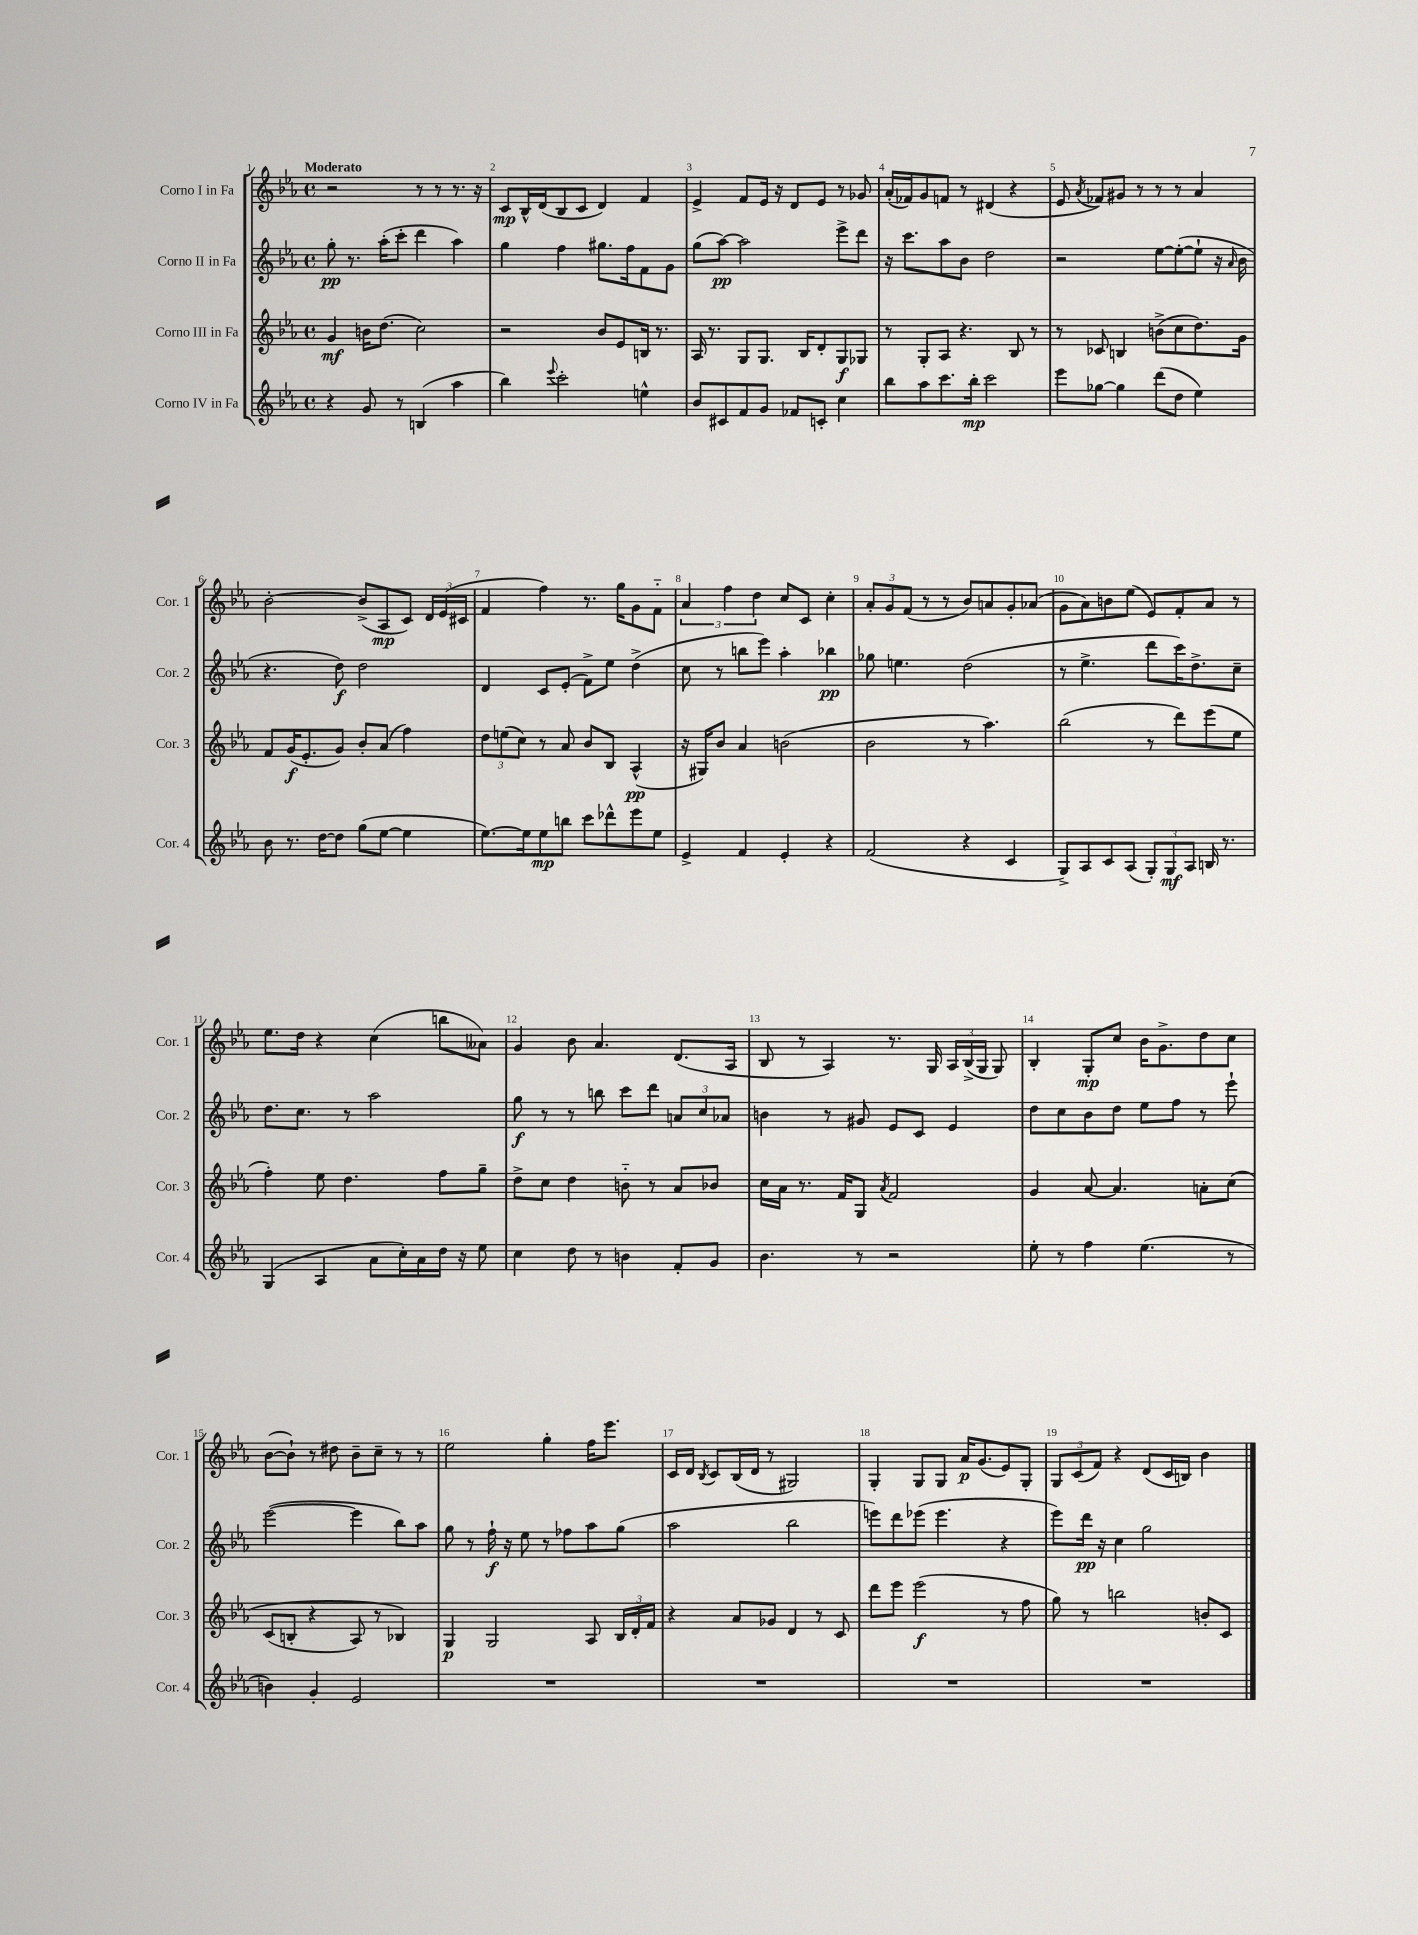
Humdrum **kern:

**kern	**dynam	**kern	**dynam	**kern	**dynam	**kern	**dynam
*part4	*part4	*part3	*part3	*part2	*part2	*part1	*part1
*staff4	*staff4	*staff3	*staff3	*staff2	*staff2	*staff1	*staff1
*I"Corno IV in Fa	*	*I"Corno III in Fa	*	*I"Corno II in Fa	*	*I"Corno I in Fa	*
*I'Cor. 4	*	*I'Cor. 3	*	*I'Cor. 2	*	*I'Cor. 1	*
*clefG2	*	*clefG2	*	*clefG2	*	*clefG2	*
*k[b-e-a-]	*	*k[b-e-a-]	*	*k[b-e-a-]	*	*k[b-e-a-]	*
*M4/4	*	*M4/4	*	*M4/4	*	*M4/4	*
*met(c)	*	*met(c)	*	*met(c)	*	*met(c)	*
=1	=1	=1	=1	=1	=1	=1	=1
!	!	!	!	!	!	!LO:TX:a:B:t=Moderato	!
4r	.	4g/	mf	8gg'\	pp	2r	.
.	.	.	.	8.r	.	.	.
8g/	.	16bn\KL	.	.	.	.	.
.	.	(8.dd\J	.	(16aa-'\KL	.	.	.
8r	.	.	.	8ccc'\J	.	.	.
(4Bn/	.	2cc\)	.	4ddd\	.	8r	.
.	.	.	.	.	.	8r	.
4aa-\	.	.	.	4aa-\)	.	8.r	.
.	.	.	.	.	.	16r	.
=2	=2	=2	=2	=2	=2	=2	=2
4bb-\)	.	2r	.	4gg\	.	8c/L	mp
.	.	.	.	.	.	16B-^^/L	.
.	.	.	.	.	.	(16d/J	.
8qqeee-/	.	.	.	.	.	.	.
2ccc'\	.	.	.	4ff\	.	8B-/	.
.	.	.	.	.	.	8c/J	.
.	.	8b-/L	.	8.gg#X\L	.	4d/)	.
.	.	8e-/	.	.	.	.	.
.	.	.	.	16ff\k	.	.	.
4een^^\	.	16Bn/Jk	.	8f\	.	4f/	.
.	.	8.r	.	.	.	.	.
.	.	.	.	8g\J	.	.	.
=3	=3	=3	=3	=3	=3	=3	=3
8b-/L	.	16A-/	.	(8gg\L	.	4e-^/	.
.	.	8.r	.	.	.	.	.
8c#X/	.	.	.	[8aa-\J)	pp	.	.
8f/	.	8G/L	.	2aa-\]	.	8f/L	.
8g/J	.	8.G/J	.	.	.	16e-/Jk	.
.	.	.	.	.	.	16r	.
8f-X/L	.	.	.	.	.	8d/L	.
.	.	16B-/KL	.	.	.	.	.
8cn'/J	.	8d'/	.	.	.	8e-/J	.
4cc\	.	8G/	f	8eee-^\L	.	8r	.
.	.	8G-X/J	.	8ddd\J	.	8g-X/	.
=4	=4	=4	=4	=4	=4	=4	=4
8bb-\L	.	8r	.	16r	.	(16a-'/LL	.
.	.	.	.	8.ccc\L	.	16f-X/J)	.
8aa-\	.	8G'/L	.	.	.	8g/	.
8.ccc\	.	8A-/J	.	8aa-\	.	8fn/J	.
.	.	4.r	.	8b-\J	.	8r	.
16bb-'\Jk	mp	.	.	.	.	.	.
2ccc\	.	.	.	2dd\	.	(4d#X/	.
.	.	8B-/	.	.	.	4r	.
.	.	8r	.	.	.	.	.
=5	=5	=5	=5	=5	=5	=5	=5
8eee-\L	.	8r	.	2r	.	8e-/	.
.	.	.	.	.	.	8qa-/	.
[8gg-X\J	.	8c-X/	.	.	.	8f-X/L)	.
4gg-\]	.	4Bn/	.	.	.	8g#X/J	.
.	.	.	.	.	.	8r	.
(8ddd\L	.	(8bn^\L	.	[8ee-\L	.	8r	.
8dd\J	.	8cc\	.	(8ee-'\_	.	8r	.
4ee-\)	.	8.dd\)	.	8ee-`\J]	.	4a-/	.
.	.	.	.	16r	.	.	.
.	.	.	.	16qqa-/	.	.	.
.	.	16g\Jk	.	16b-\	.	.	.
!!LO:LB:g=z
=6	=6	=6	=6	=6	=6	=6	=6
8b-\	.	8f/L	.	4.r	.	[2b-'\	.
8.r	.	(16g/K	f	.	.	.	.
.	.	8.e-'/	.	.	.	.	.
[16dd\KL	.	.	.	.	.	.	.
8dd\J]	.	8g/J)	.	8dd\)	f	.	.
(8gg\L	.	8b-'/L	.	2dd\	.	(8b-^/L]	.
[8ee-\J	.	(8a-/J	.	.	.	8A-/	mp
4ee-\]	.	4ff\)	.	.	.	8c/J)	.
.	.	.	.	.	.	24d/LL	.
.	.	.	.	.	.	(24e-/	.
.	.	.	.	.	.	24c#X/JJ	.
=7	=7	=7	=7	=7	=7	=7	=7
[8.ee-\L)	.	12dd\L	.	4d/	.	4f/	.
.	.	(12een\	.	.	.	.	.
.	.	12cc\J)	.	.	.	.	.
16ee-\k]	.	.	.	.	.	.	.
8ee-\	mp	8r	.	8c/L	.	4ff\)	.
8bbn\J	.	8a-/	.	(8e-'/J	.	.	.
8ccc\L	.	8b-/L	.	8f^\L)	.	8.r	.
8ddd-X^^\	.	8B-/J	.	8ee-\J	.	.	.
.	.	.	.	.	.	16gg\KL	.
8eee-\	.	(4A-^^/	pp	(4dd^\	.	8g\	.
8ee-\J	.	.	.	.	.	8f\J	.
=8	=8	=8	=8	=8	=8	=8	=8
4e-^/	.	16r	.	8cc\	.	6a-/	.
.	.	16G#X/KL)	.	.	.	.	.
.	.	8b-/J	.	8r	.	.	.
.	.	.	.	.	.	6ff\	.
4f/	.	4a-/	.	8bbn\L	.	.	.
.	.	.	.	.	.	6dd\	.
.	.	.	.	8eee-\J)	.	.	.
4e-'/	.	(2bn\	.	4aa-'\	.	8cc/L	.
.	.	.	.	.	.	8c/J	.
4r	.	.	.	4bb-X\	pp	4cc'\	.
=9	=9	=9	=9	=9	=9	=9	=9
(2f/	.	2b-\	.	8gg-X\	.	12a-'/L	.
.	.	.	.	.	.	12g/	.
.	.	.	.	4.een\	.	.	.
.	.	.	.	.	.	(12f/J	.
.	.	.	.	.	.	8r	.
.	.	.	.	.	.	8r	.
4r	.	8r	.	(2dd\	.	8b-/L)	.
.	.	4.aa-\)	.	.	.	8an/	.
4c/	.	.	.	.	.	8g'/	.
.	.	.	.	.	.	(8a-X/J	.
=10	=10	=10	=10	=10	=10	=10	=10
8G^/L)	.	(2bb-\	.	8r	.	8g\L	.
8A-/	.	.	.	4.ee-^\	.	8a-\)	.
8c/	.	.	.	.	.	8bn\	.
(8A-/J	.	.	.	.	.	(8ee-\J	.
12G'/L)	.	8r	.	8ddd\L	.	8e-/L)	.
12G/	mf	.	.	.	.	.	.
.	.	8ddd\L)	.	16ccc\K)	.	8f'/	.
12A-/J	.	.	.	.	.	.	.
.	.	.	.	8.dd^\	.	.	.
16Bn/	.	(8eee-\	.	.	.	8a-/J	.
8.r	.	.	.	.	.	.	.
.	.	8ee-\J	.	8cc~\J	.	8r	.
!!LO:LB:g=z
=11	=11	=11	=11	=11	=11	=11	=11
(4G/	.	4ff'\)	.	8.dd\L	.	8.ee-\L	.
.	.	.	.	8.cc\J	.	16dd\Jk	.
4A-/	.	8ee-\	.	.	.	4r	.
.	.	4.dd\	.	8r	.	.	.
8a-\L	.	.	.	2aa-\	.	(4cc\	.
16cc'\L)	.	.	.	.	.	.	.
16a-\	.	.	.	.	.	.	.
16dd\JJ	.	8ff\L	.	.	.	8bbn\L	.
16r	.	.	.	.	.	.	.
8ee-\	.	8gg~\J	.	.	.	8a--X\J)	.
=12	=12	=12	=12	=12	=12	=12	=12
4cc\	.	8dd^\L	.	8gg\	f	4g/	.
.	.	8cc\J	.	8r	.	.	.
8dd\	.	4dd\	.	8r	.	8b-\	.
8r	.	.	.	8bbn\	.	4.a-/	.
4bn\	.	8bn\	.	8ccc\L	.	.	.
.	.	8r	.	8ddd\J	.	.	.
8f'/L	.	8a-/L	.	12an/L	.	(8.d/L	.
.	.	.	.	12cc/	.	.	.
8g/J	.	8b-X/J	.	.	.	.	.
.	.	.	.	12a-X/J	.	.	.
.	.	.	.	.	.	16A-/Jk	.
=13	=13	=13	=13	=13	=13	=13	=13
4.b-\	.	16cc\LL	.	4bn\	.	8B-/	.
.	.	16a-\JJ	.	.	.	.	.
.	.	8.r	.	.	.	8r	.
.	.	.	.	8r	.	4A-/)	.
.	.	16f/KL	.	.	.	.	.
8r	.	8G/J	.	8g#X/	.	.	.
.	.	8qa-/	.	.	.	.	.
2r	.	2f/	.	8e-/L	.	8.r	.
.	.	.	.	8c/J	.	.	.
.	.	.	.	.	.	16G/	.
.	.	.	.	4e-/	.	24A-/LL	.
.	.	.	.	.	.	(24B-^/	.
.	.	.	.	.	.	24G/JJ	.
.	.	.	.	.	.	8G/)	.
=14	=14	=14	=14	=14	=14	=14	=14
8ee-'\	.	4g/	.	8dd\L	.	4B-'/	.
8r	.	.	.	8cc\	.	.	.
4ff\	.	[8a-/	.	8b-\	.	8G'/L	mp
.	.	4.a-/]	.	8dd\J	.	8cc/J	.
(4.ee-\	.	.	.	8ee-\L	.	16b-\KL	.
.	.	.	.	.	.	8.g^\	.
.	.	.	.	8ff\J	.	.	.
.	.	8an'\L	.	8r	.	8dd\	.
8r	.	(8cc\J	.	8eee-`\	.	8cc\J	.
!!LO:LB:g=z
=15	=15	=15	=15	=15	=15	=15	=15
4bn\)	.	(8c/L	.	([2eee-\	.	([8b-\L	.
.	.	8Bn'/J	.	.	.	8b-`\J])	.
4g'/	.	4r	.	.	.	8r	.
.	.	.	.	.	.	8dd#X\	.
2e-/	.	8A-/)	.	4eee-\]	.	8b-~\L	.
.	.	8r	.	.	.	8cc~\J	.
.	.	4B-X/)	.	8bb-\L)	.	8r	.
.	.	.	.	8aa-\J	.	8r	.
=16	=16	=16	=16	=16	=16	=16	=16
1r	.	4G/	p	8gg\	.	2ee-\	.
.	.	.	.	8r	.	.	.
.	.	2G/	.	16ff`\	f	.	.
.	.	.	.	16r	.	.	.
.	.	.	.	8ee-\	.	.	.
.	.	.	.	8r	.	4gg'\	.
.	.	.	.	8ff-X\L	.	.	.
.	.	8A-/	.	8aa-\	.	16ff\KL	.
.	.	.	.	.	.	8.eee-\J	.
.	.	24B-/LL	.	(8gg\J	.	.	.
.	.	24d'/	.	.	.	.	.
.	.	24f/JJ	.	.	.	.	.
=17	=17	=17	=17	=17	=17	=17	=17
1r	.	4r	.	2aa-\	.	16c/LL	.
.	.	.	.	.	.	16d/JJ	.
.	.	.	.	.	.	8qB-/	.
.	.	.	.	.	.	8c/L	.
.	.	8a-/L	.	.	.	(16B-/L	.
.	.	.	.	.	.	16d/JJ	.
.	.	8g-X/J	.	.	.	8r	.
.	.	4d/	.	2bb-\	.	2G#X/)	.
.	.	8r	.	.	.	.	.
.	.	8c/	.	.	.	.	.
=18	=18	=18	=18	=18	=18	=18	=18
1r	.	8ddd\L	.	8eeen\L)	.	4G'/	.
.	.	8eee-\J	.	8ddd\	.	.	.
.	.	(2eee-\	f	(8eee-X\J	.	8G/L	.
.	.	.	.	4.eee-\	.	8G/J	.
.	.	.	.	.	.	16a-/KL	p
.	.	.	.	.	.	(8.g/	.
.	.	8r	.	4r	.	8e-/)	.
.	.	8ff\	.	.	.	8G'/J	.
=19	=19	=19	=19	=19	=19	=19	=19
1r	.	8gg\)	.	8eee-\L)	.	12G/L	.
.	.	.	.	.	.	(12c/	.
.	.	8r	.	16ddd\Jk	pp	.	.
.	.	.	.	.	.	12f/J)	.
.	.	.	.	16r	.	.	.
.	.	2bbn\	.	4cc\	.	4r	.
.	.	.	.	2gg\	.	(8d/L	.
.	.	.	.	.	.	16c/L	.
.	.	.	.	.	.	16Bn/JJ)	.
.	.	8bn'/L	.	.	.	4b-\	.
.	.	8c/J	.	.	.	.	.
==	==	==	==	==	==	==	==
*-	*-	*-	*-	*-	*-	*-	*-
